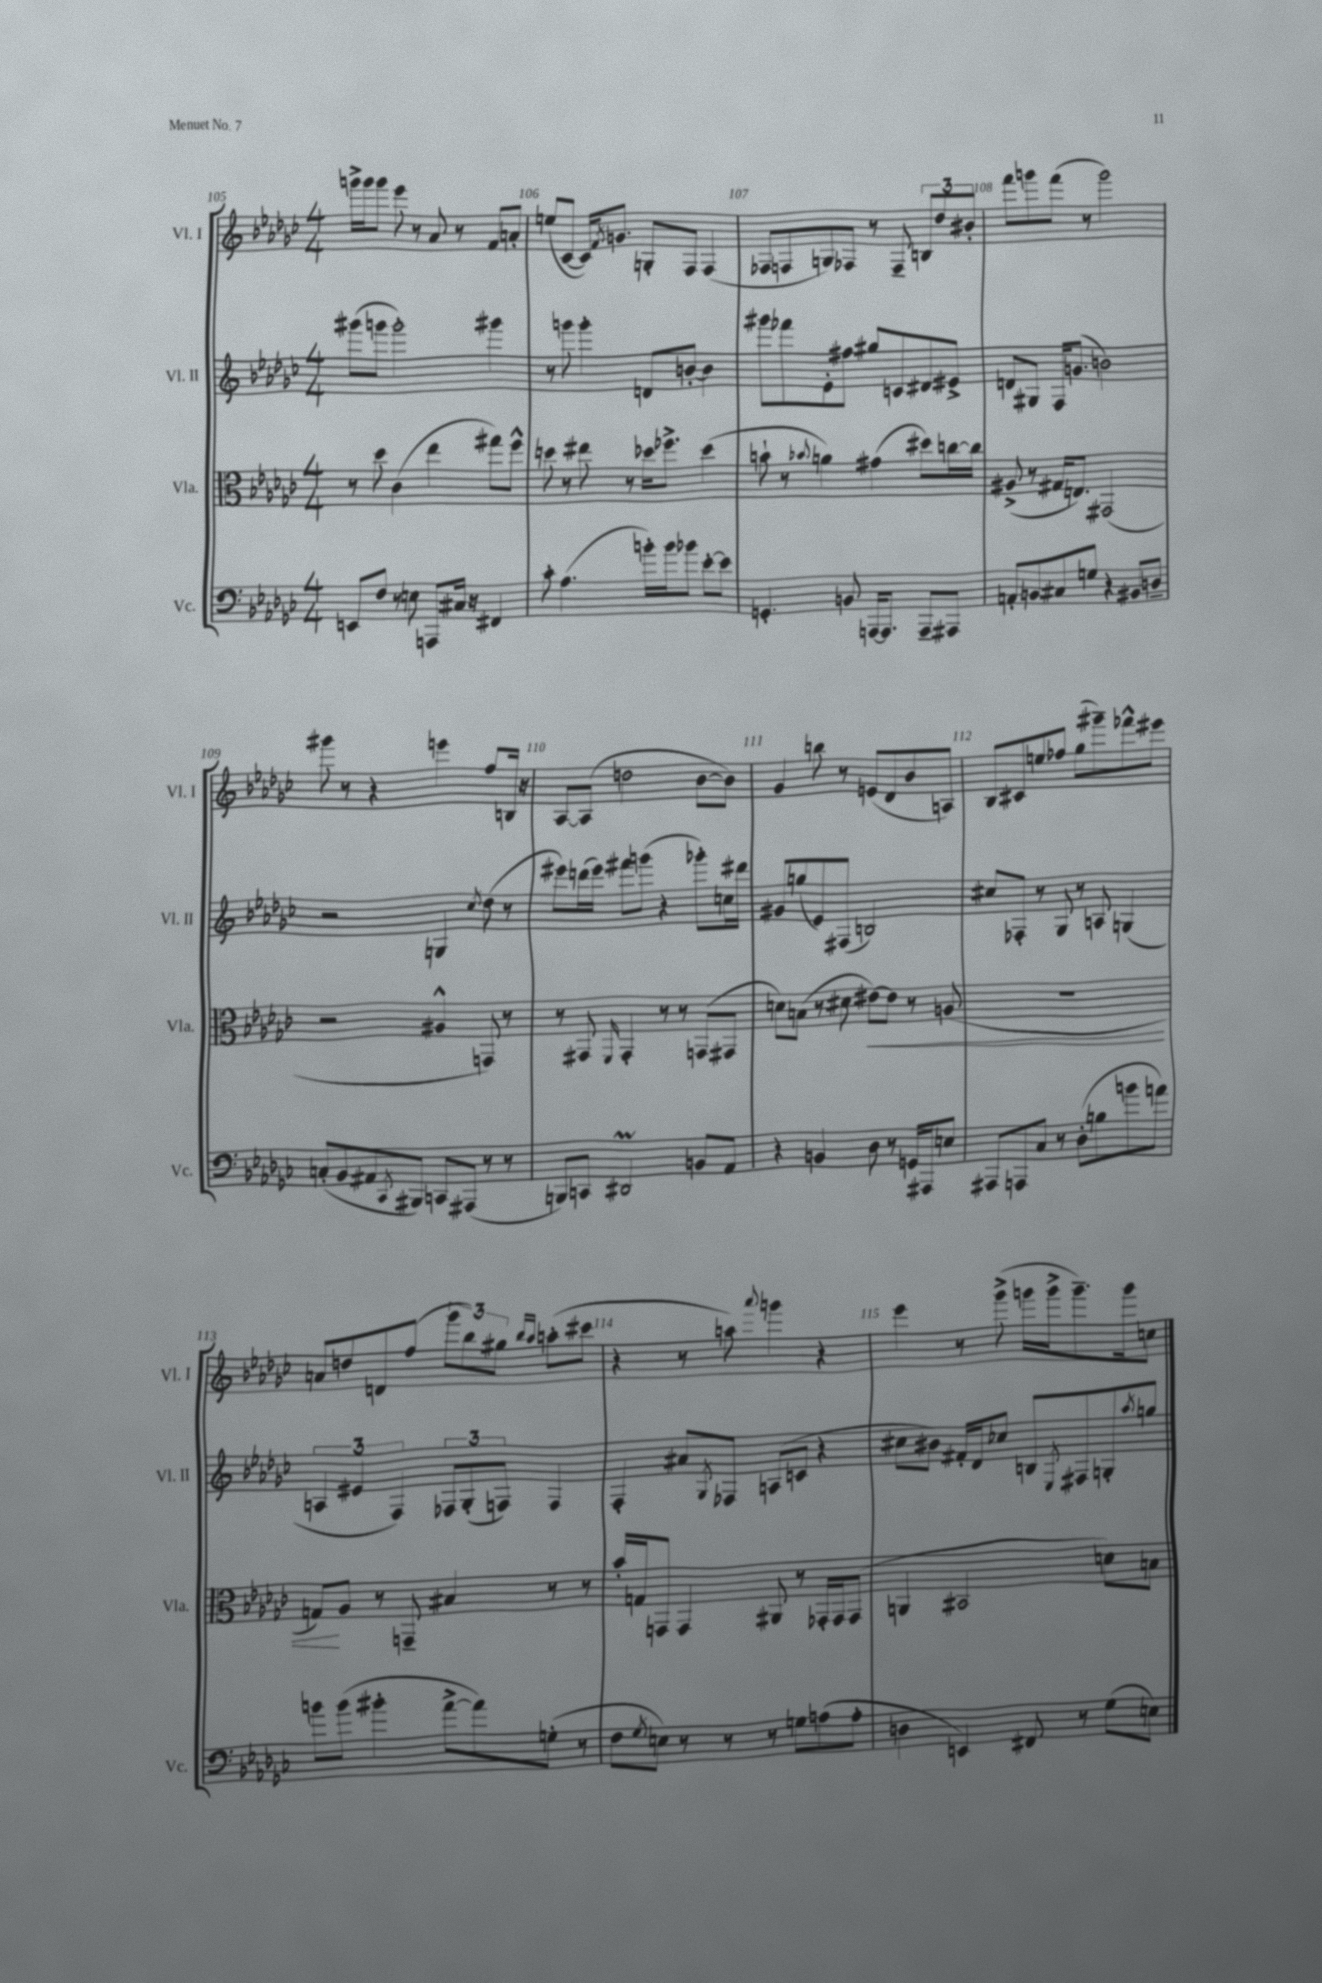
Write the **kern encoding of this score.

**kern	**kern	**kern	**kern
*staff4	*staff3	*staff2	*staff1
*clefF4	*clefC3	*clefG2	*clefG2
*k[b-e-a-d-g-c-]	*k[b-e-a-d-g-c-]	*k[b-e-a-d-g-c-]	*k[b-e-a-d-g-c-]
*M4/4	*M4/4	*M4/4	*M4/4
8EE	8r	(8ggg#	16ggg^
.	.	.	16ggg
8F	8dd-	8ggg	8ggg
8r	(4c-	2ggg')	8eee-
8E	.	.	8r
8AAA	4ee-	.	8a-
16C#	.	.	8r
16r	.	.	.
4FF#	8gg#)	4ggg#	8f
.	8ff^^	.	8a'
=	=	=	=
8c-'	8dd	8r	(8ee
(4.A-	8r	8ggg	[8c-
.	8ee#	4ggg'	16c-])
.	.	.	8qf
.	.	.	8.g
.	8r	.	.
16b')	16dd-	8d	8G'
16b	8.ff-^	.	.
8b-	.	[8b'	8F
[8e-'	(4dd-	4b]	(4F
8e-]	.	.	.
=	=	=	=
4.GG'	8b`	8ggg#	8F-
.	8r	8fff-	8F
.	8qqb-	.	.
.	4a)	8e-'	8G)
8BB	.	8ff#	8F-
[16AAA	(4g#	8gg#	8r
8.AAA]	.	.	.
.	.	8c	8F-~
8AAA~	8dd#)	8d#	12B
.	.	.	12dd-
8AAA#	[16cc	8e#^	.
.	.	.	12b#'
.	16cc]	.	.
=	=	=	=
8AA'	(8A#^	8d	8fff
8BB	8r	8G#	8ggg
8C#	16G#	16F	(8fff
.	8.E)	(8.g	.
8G	.	.	8r
4r	(2GG#	2b)	2ggg)
8BB#	.	.	.
8D~	.	.	.
=	=	=	=
(8C'	2r	2r	8ggg#
8BB-	.	.	8r
8AA#	.	.	4r
8qCC-	.	.	.
8BBB#)	.	.	.
8CC	4A#^^	4G	4eee
(8AAA#	.	.	.
.	.	8qcc-	.
8r	8GG)	(8dd-	8ff
8r	8r	8r	16B
.	.	.	16r
=	=	=	=
8BBB)	8r	8eee#)	[8A-
8CC	8GG#	(16ddd	(8A-]
.	.	16eee#)	.
.	16qqFF	.	.
2DD#	4GG#'	8fff#	2dd
.	.	(8ggg	.
.	8r	4r	.
.	8r	.	.
8BB	(8GG	8ggg-')	[8b-
8AA-	8GG#	16cc	8b-])
.	.	16ddd#	.
=	=	=	=
4r	8d)	8g#	4g-
.	(8B	(8gg	.
4BB	8r	8e-)	8bb
.	8d#	(8F#	8r
8D-	[8e#)	2B)	(8e
8r	8e#]	.	8d-
16GG	8r	.	8b-
16AAA#	.	.	.
8E	(8A	.	8A)
=	=	=	=
8AAA#	1r	8cc#	8B-
8AAA	.	8F-'	8c#
8C-	.	8r	8ee
8r	.	8G-	8ff-
(8D-'	.	8r	(8gg-
8B	.	8A	8ggg#~)
8b	.	(4G	8fff-^^
8a)	.	.	8eee#
=	=	=	=
8b	8G)	6A	8a
(8b	8A-	.	8dd
.	.	6e#	.
4b#'	8r	.	8d
.	.	6F)	.
.	8GG~	.	(8ff
[8a-^	4B#	12F-	12ggg-
.	.	(12G-'	12bb-)
8a-])	.	.	.
.	.	12F)	12gg#
.	.	.	16qqbb-
.	.	.	16qqaa-
(8G'	8r	4F	(8aa'
8r	8r	.	8ccc#
=	=	=	=
8F	16b-'	4F'	4r
.	16G	.	.
8qG-	.	.	.
8E)	8GG	.	.
8r	4GG	8a#	8r
.	.	8qG-	.
8r	.	8F-	8aa)
.	.	.	8qqaaa-
8r	8AA#	(8A	4ggg
8G	8r	8c	.
(8A	16GG-'	4r	4r
.	16GG-	.	.
8A'	(8GG-	.	.
=	=	=	=
4D	4AA	8cc#	4eee-
.	.	8b#)	.
4EE)	2BB#	16f#'	8r
.	.	16d-	.
.	.	8cc-	(8ggg-^
8FF#	.	8B	16ggg
.	.	.	16ggg^
.	.	8qE-	.
8r	.	8F#	8.ggg~)
(8G-	8d)	8G'	.
.	.	.	16ggg
.	.	8qaa-	.
8E)	8B	8gg	8cc
==	==	==	==
*-	*-	*-	*-
